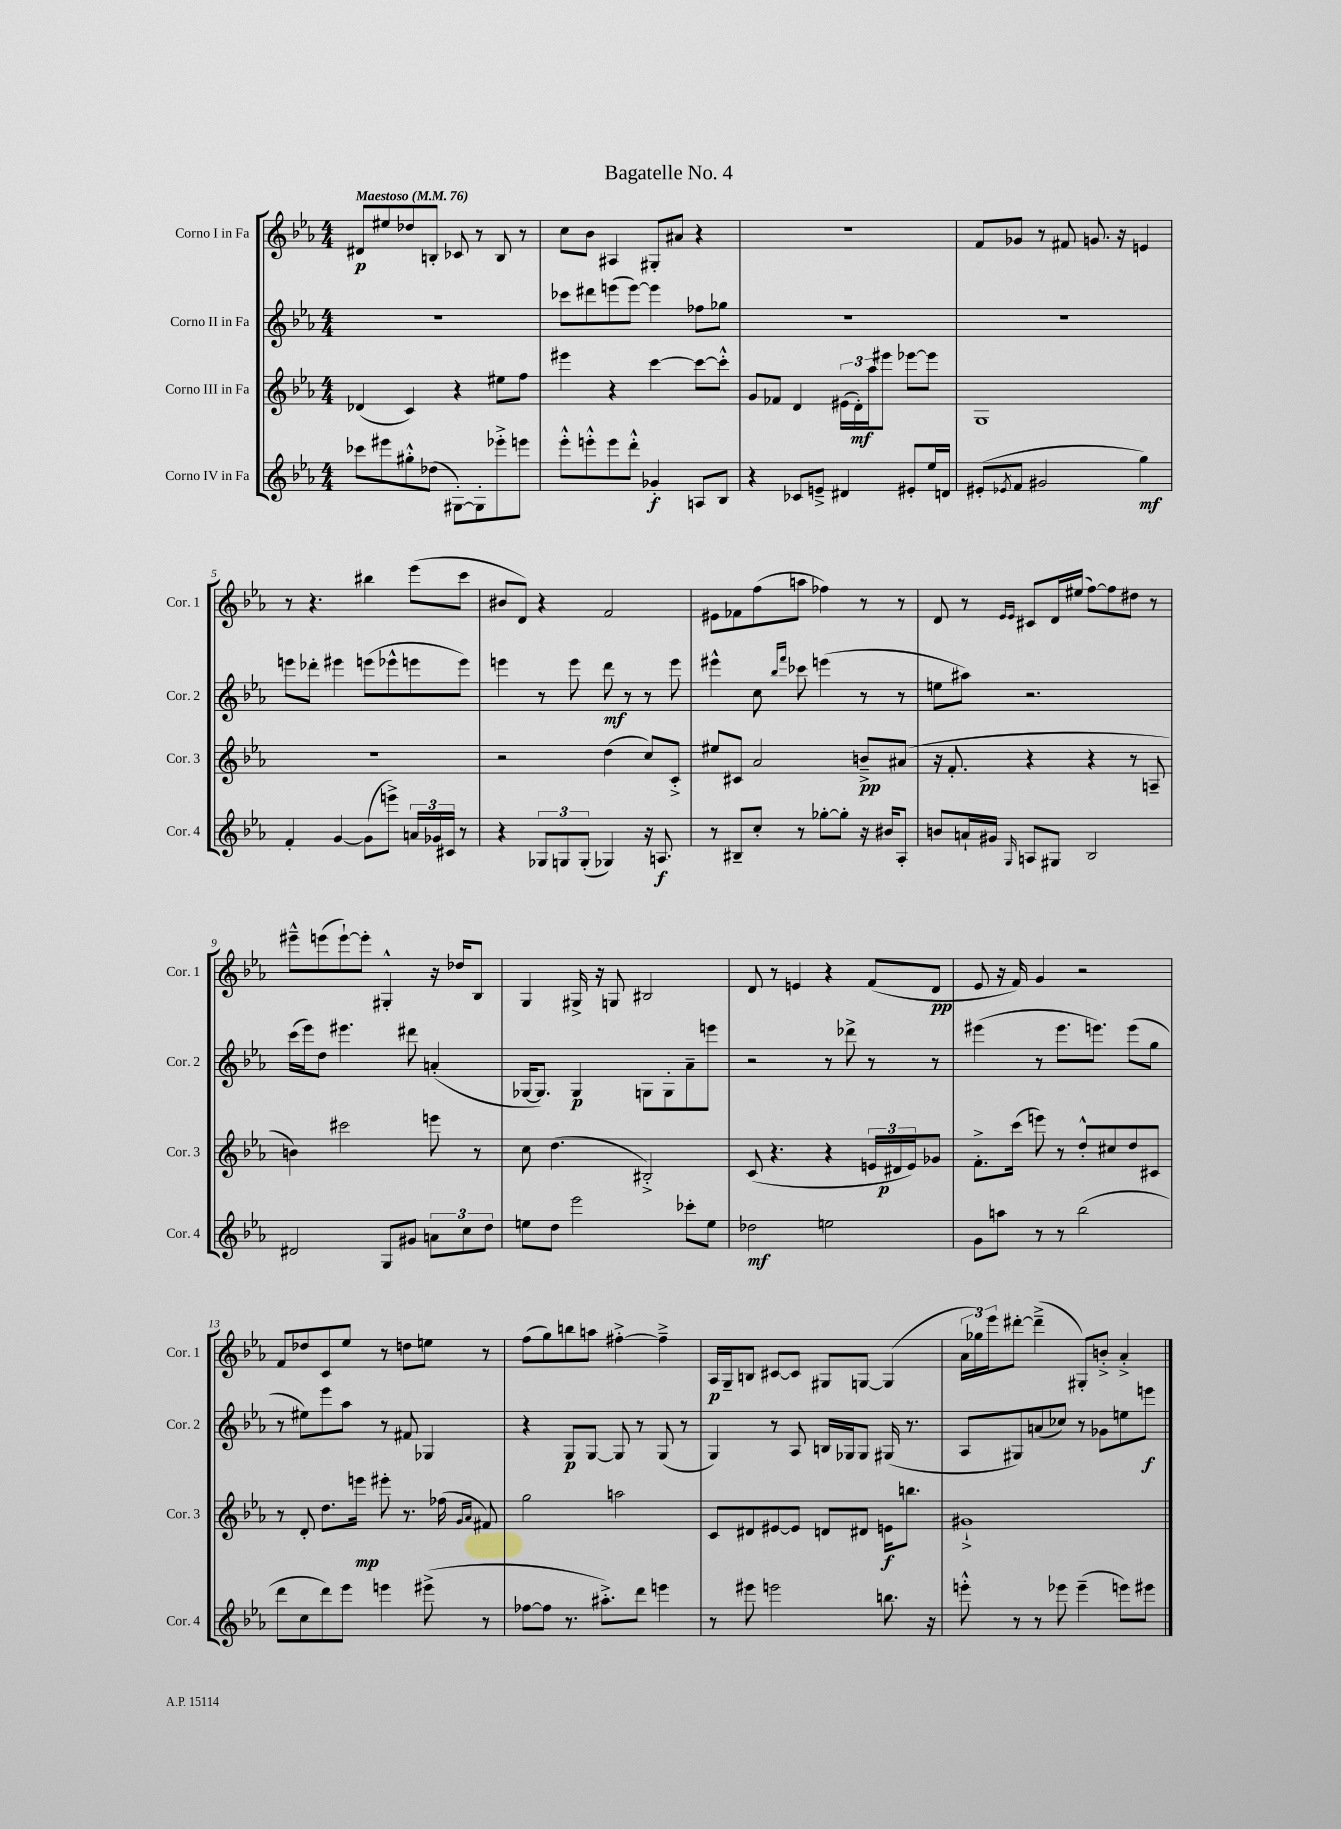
\header { title = "Bagatelle No. 4" }
<<
\new StaffGroup <<
\new Staff = "s0" \with { instrumentName = "Corno I in Fa" shortInstrumentName = "Cor. 1" } {
    \clef treble \key ees \major \numericTimeSignature \time 4/4 \tempo "Maestoso" 4 = 76
    dis'8\p eis''8 des''8 b8-. ces'8 r8 b8 r8 |
    c''8 bes'8 ais4 gis8-. ais'8 r4 |
    R1 |
    f'8 ges'8 r8 fis'8 g'8. r16 e'4 |
    r8 r4. bis''4 ees'''8( c'''8 |
    bis'8 d'8) r4 f'2 |
    eis'8 fes'8 f''8( a''8 fes''4) r8 r8 |
    d'8 r8 \grace { ees'16 ees'16 } cis'8 d'16 eis''16( f''8~) f''8 dis''8 r8 |
    eis'''8---^ e'''8( e'''8~-!) e'''8-. gis4-.-^ r16 des''16 bes8 |
    g4 gis16-> r16 g8 bis2 |
    d'8 r8 e'4 r4 f'8( d'8\pp |
    ees'8 r16 f'16) g'4 r2 |
    f'8 des''8 c'8 ees''8 r8 d''8 e''8 r8 |
    f''8( g''8) b''8 a''8 fis''4~-.-> fis''4---> |
    aes16\p g16-- b8 cis'8~ cis'8 gis8 g8~ g4( |
    \tuplet 3/2 { aes'16 ges''16) ees'''16 } dis'''8~-. dis'''4--->( gis8-.) b'8-.-> aes'4-.-> \bar "|." |
}
\new Staff = "s1" \with { instrumentName = "Corno II in Fa" shortInstrumentName = "Cor. 2" } {
    \clef treble \key ees \major \numericTimeSignature \time 4/4
    R1 |
    ces'''8 dis'''8 e'''8( e'''8~) e'''4 fes''8 ges''8 |
    R1 |
    R1 |
    e'''8 des'''8-. eis'''4 e'''8( ees'''8-^ e'''8 e'''8) |
    e'''4 r8 e'''8 d'''8\mf r8 r8 e'''8 |
    eis'''4-^ c''8 \grace { bes''16 f'''16 } ces'''8 e'''4( r8 r8 |
    e''8 ais''8) r2. |
    c'''16( ees'''16) d''8 eis'''4. dis'''8 a'4-.( |
    ges16~ ges8.) ges4\p g8 g8-. aes'8-- e'''8 |
    r2 r8 des'''8-> r8 r8 |
    eis'''4( r8 eis'''8. e'''8.) e'''8( g''8 |
    r8 eis''8) ees'''8 aes''8 r8 fis'8 ges4 |
    r4 g8\p g8~ g8 r8 g8( r8 |
    g4) r8 aes8 b16 ges16 ges8 gis16( r8. |
    aes8 gis8) a'8( ces''8) r8 ges'8 e''8 e'''8\f \bar "|." |
}
\new Staff = "s2" \with { instrumentName = "Corno III in Fa" shortInstrumentName = "Cor. 3" } {
    \clef treble \key ees \major \numericTimeSignature \time 4/4
    des'4( c'4) r4 eis''8 f''8 |
    eis'''4 r4 c'''4~ c'''8~ c'''8-.-^ |
    g'8 fes'8 d'4 \tuplet 3/2 { eis'16( d'16-.\mf) aes''16 } eis'''8 ees'''8~ ees'''8 |
    g1 |
    R1 |
    r2 d''4( c''8) c'8-.-> |
    eis''8 cis'8 aes'2 b'8--->\pp ais'8( |
    r16 f'8.-. r4 r4 r8 a8-- |
    b'4) cis'''2 e'''8 r8 |
    c''8 d''4.( bis2-.->) |
    c'8( r4. r4 \tuplet 3/2 { e'16 dis'16\p e'16) } ges'8 |
    f'8.-.-> c'''16( e'''8) r8 d''8-.-^ cis''8 d''8 cis'8 |
    r8 d'8-. d''8. e'''16\mp eis'''8-. r8. fes''16( \grace { g'16 aes'16 } fis'8) |
    g''2 a''2 |
    c'8 dis'8 eis'8~ eis'8 d'8 dis'8 e'16\f b''8. |
    gis'1-!-> \bar "|." |
}
\new Staff = "s3" \with { instrumentName = "Corno IV in Fa" shortInstrumentName = "Cor. 4" } {
    \clef treble \key ees \major \numericTimeSignature \time 4/4
    ces'''8 eis'''8 gis''8-.-^ des''8( gis8~-.) gis8-. ees'''8-.-> e'''8 |
    ees'''8-.-^ e'''8-.-^ e'''8 d'''8-.-^ ges'4-.\f a8 bes8 |
    r4 ces'8 e'8---> dis'4 eis'8-. ees''16 d'16 |
    eis'8-.( \acciaccatura { ees'8 } f'8 gis'2 g''4\mf) |
    f'4-. g'4~ g'8( e'''8->) \tuplet 3/2 { a'16 ges'16 cis'16 } r8 |
    r4 \tuplet 3/2 { ges8 g8 g8-.( } ges4) r16 a8.\f |
    r8 bis8-- c''8-. r8 ges''8~-. ges''8-. r16 bis'16 aes8-. |
    b'8 a'16-! gis'16 \grace { g16 } a8 gis8 bes2 |
    dis'2 g8 gis'8 \tuplet 3/2 { a'8 c''8 d''8 } |
    e''8 d''8 ees'''2 ces'''8-. e''8 |
    des''2\mf e''2 |
    g'8 a''8 r8 r8 bes''2( |
    d'''8 c''8 d'''8) ees'''8 e'''4 eis'''8->( r8 |
    fes''8~ fes''8 r8. ais''8.-.->) d'''8 e'''4 |
    r8 eis'''8 e'''2 b''8. r16 |
    e'''8-.-^ r8 r8 ees'''8 ees'''4--( e'''8) eis'''8 \bar "|." |
}
>>
>>
